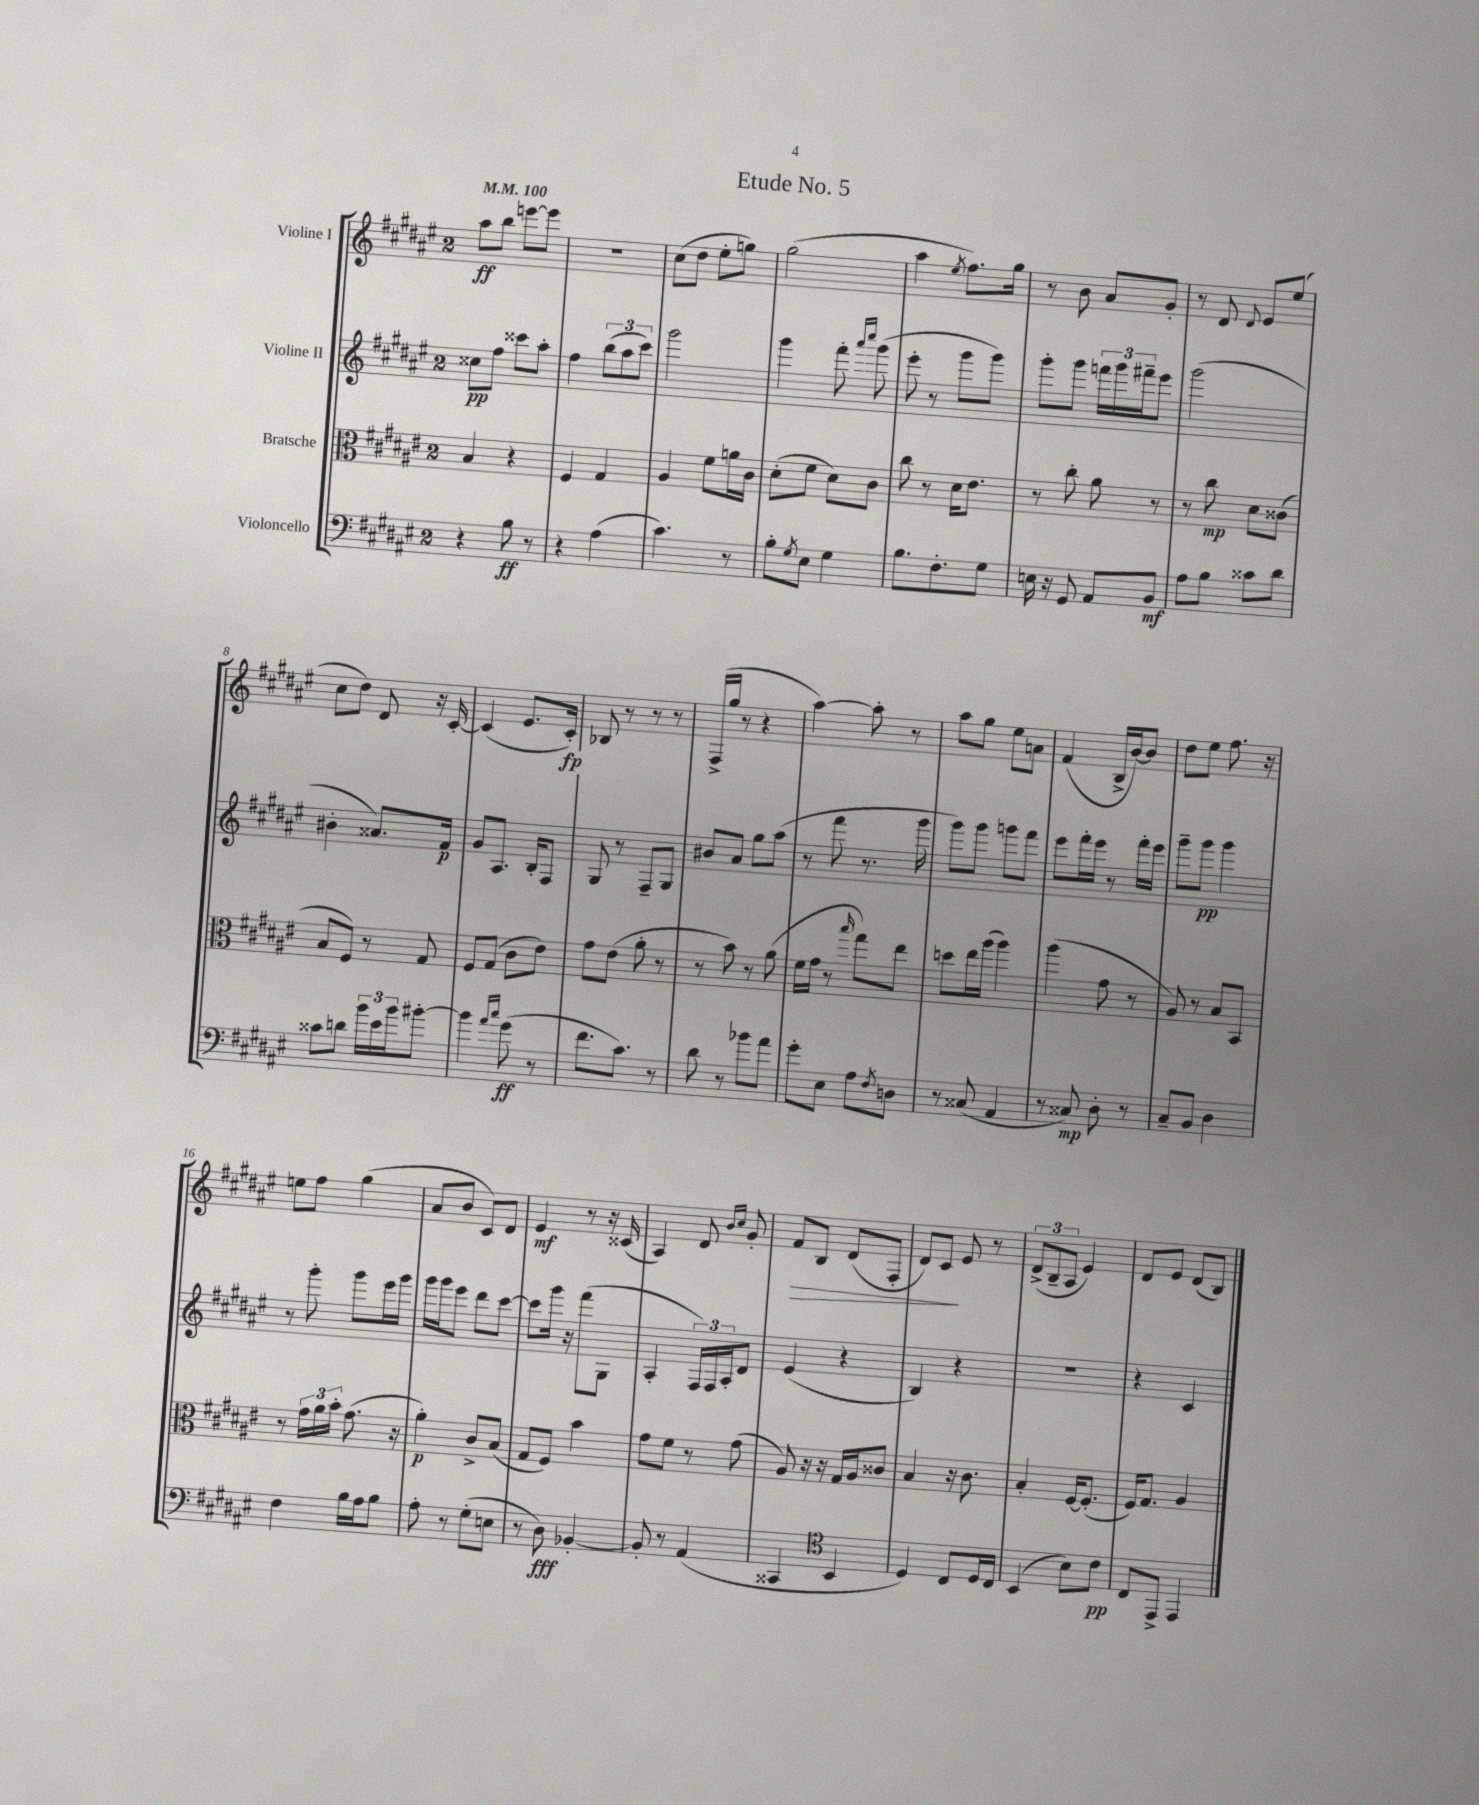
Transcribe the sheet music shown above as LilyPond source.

\header { title = "Etude No. 5" }
<<
\new StaffGroup <<
\new Staff = "s0" \with { instrumentName = "Violine I" } {
    \clef treble \key fis \major \once \override Staff.TimeSignature.style = #'single-digit \time 2/4 \tempo 4 = 100
    ais''8\ff b''8 e'''8~ e'''8 |
    R2 |
    cis''8( dis''8 eis''8-. g''8) |
    gis''2( |
    ais''4 \acciaccatura { eis''8 } fis''8.) gis''16 |
    r8 b'8 ais'8 gis'8-. |
    r8 dis'8 \appoggiatura { dis'8 } eis'8 eis''8( |
    cis''8 dis''8) dis'8 r16 cis'16~-. |
    cis'4( eis'8. cis'16-.\fp) |
    bes8 r8 r8 r8 |
    fis16->( gis''16 r8 r4 |
    ais''4~) ais''8-. r8 |
    ais''8 gis''8 eis''8 a'8 |
    fis'4( b16-> b'16~) b'8 |
    dis''8 eis''8 fis''8. r16 |
    e''8 fis''8 gis''4( |
    ais'8 b'8 cis'8) dis'8 |
    eis'4\mf r8 r16 cisis'16( |
    ais4) dis'8 \grace { b'16 cis''16 } gis'8-. |
    fis'8\> b8 dis'8( fis8-. |
    dis'8) cis'8\! eis'8 r8 |
    \tuplet 3/2 { dis'8->( b8-- ais8 } eis'4) |
    dis'8 eis'8 dis'8( b8) \bar "|." |
}
\new Staff = "s1" \with { instrumentName = "Violine II" } {
    \clef treble \key fis \major \once \override Staff.TimeSignature.style = #'single-digit \time 2/4
    cisis''8\pp fis''8 cisis'''8 ais''8-. |
    fis''4 \tuplet 3/2 { b''8( ais''8 cis'''8) } |
    gis'''2 |
    gis'''4 fis'''8-. \grace { ais'''16 cis''''16 } gis'''8( |
    eis'''8-. r8 gis'''8 gis'''8) |
    gis'''8-. gis'''8 \tuplet 3/2 { f'''16 gis'''16 fis'''16-- } eis'''8 |
    gis'''2( |
    bis'4-. aisis'8.) fis'16\p |
    gis'8 ais8. b16-. fis8 |
    gis8 r8 fis8-- gis8 |
    bis'8 ais'8 gis''8 ais''8( |
    r8 fis'''8 r8. gis'''16 |
    gis'''8) gis'''8 g'''8 fis'''8 |
    eis'''8 fis'''16-. eis'''16 r8 fis'''16-. eis'''16 |
    gis'''8-- gis'''8\pp gis'''4 |
    r8 gis'''8-. gis'''8 eis'''16 gis'''16 |
    gis'''16 gis'''16 eis'''8 dis'''8 cis'''8~ |
    cis'''8 gis'''16 r16 fis'''8( gis8 |
    ais4-. \tuplet 3/2 { fis16) fis16 ais16-. } dis'8 |
    eis'4( r4 |
    b4) r4 |
    r2 |
    r4 cis'4 \bar "|." |
}
\new Staff = "s2" \with { instrumentName = "Bratsche" } {
    \clef alto \key fis \major \once \override Staff.TimeSignature.style = #'single-digit \time 2/4
    b4 r4 |
    fis4 gis4 |
    ais4 fis'8 a'16 cis'16 |
    dis'8-.( fis'8 dis'8) cis'8 |
    cis''8 r8 dis'16 eis'8. |
    r8 cis''8-. ais'8 r8 |
    r8 cis''8\mp dis'8 cisis'8( |
    b8 fis8) r8 gis8 |
    fis8 gis8( cis'8 eis'8) |
    gis'8 eis'8( ais'8-. r8 |
    r8 b'8) r8 ais'8( |
    fis'16 gis'16 r8 \grace { b''16 } gis''8) eis''8 |
    d''8 eis''16 ais''16( ais''4) |
    ais''4( gis'8 r8 |
    ais8) r8 b8 b,8 |
    r8 \tuplet 3/2 { gis'16 ais'16 b'16-. } gis'8.( r16 |
    ais'4-.\p) cis'8-> b8( |
    gis8 fis8) b'4 |
    gis'8 fis'8 r8 gis'8( |
    ais8) r16 r16 gis16 ais16 cisis'8 |
    b4 r16 cis'8. |
    b4-. fis16~ fis8.-.( |
    fis16) gis8. ais4 \bar "|." |
}
\new Staff = "s3" \with { instrumentName = "Violoncello" } {
    \clef bass \key fis \major \once \override Staff.TimeSignature.style = #'single-digit \time 2/4
    r4 b8\ff r8 |
    r4 ais4( |
    cis'4.) r8 |
    b8-. \acciaccatura { gis8 } eis8 gis4 |
    b8. fis8.-. gis8 |
    e16 r16 gis,8 ais,8 b,8\mf |
    ais8 b8 cisis'8 dis'8 |
    cisis'8 d'8 \tuplet 3/2 { b'16 eis'16 b'16 } bis'8~-. |
    bis'4 \grace { ais'16 cis''16 } gis'8\ff( r8 |
    fis'8. cis'8.) r8 |
    dis'8 r8 bes'8 ais'8 |
    gis'8-. eis8 ais8 \acciaccatura { fis8 } d8 |
    r8 cisis8( ais,4 |
    r8 cisis8\mp) dis8-. r8 |
    cis8-- b,8 dis4 |
    fis4 b16 ais16 b8 |
    ais8-. r8 gis8-.( e8 |
    r8 dis8\fff) bes,4~-. |
    bes,8-. r8 ais,4( |
    cisis,4 \clef tenor b,4 |
    dis4) cis8 dis16 cis16 |
    b,4( b8) cis'8\pp |
    cis8 eis,8-> eis,4 \bar "|." |
}
>>
>>
